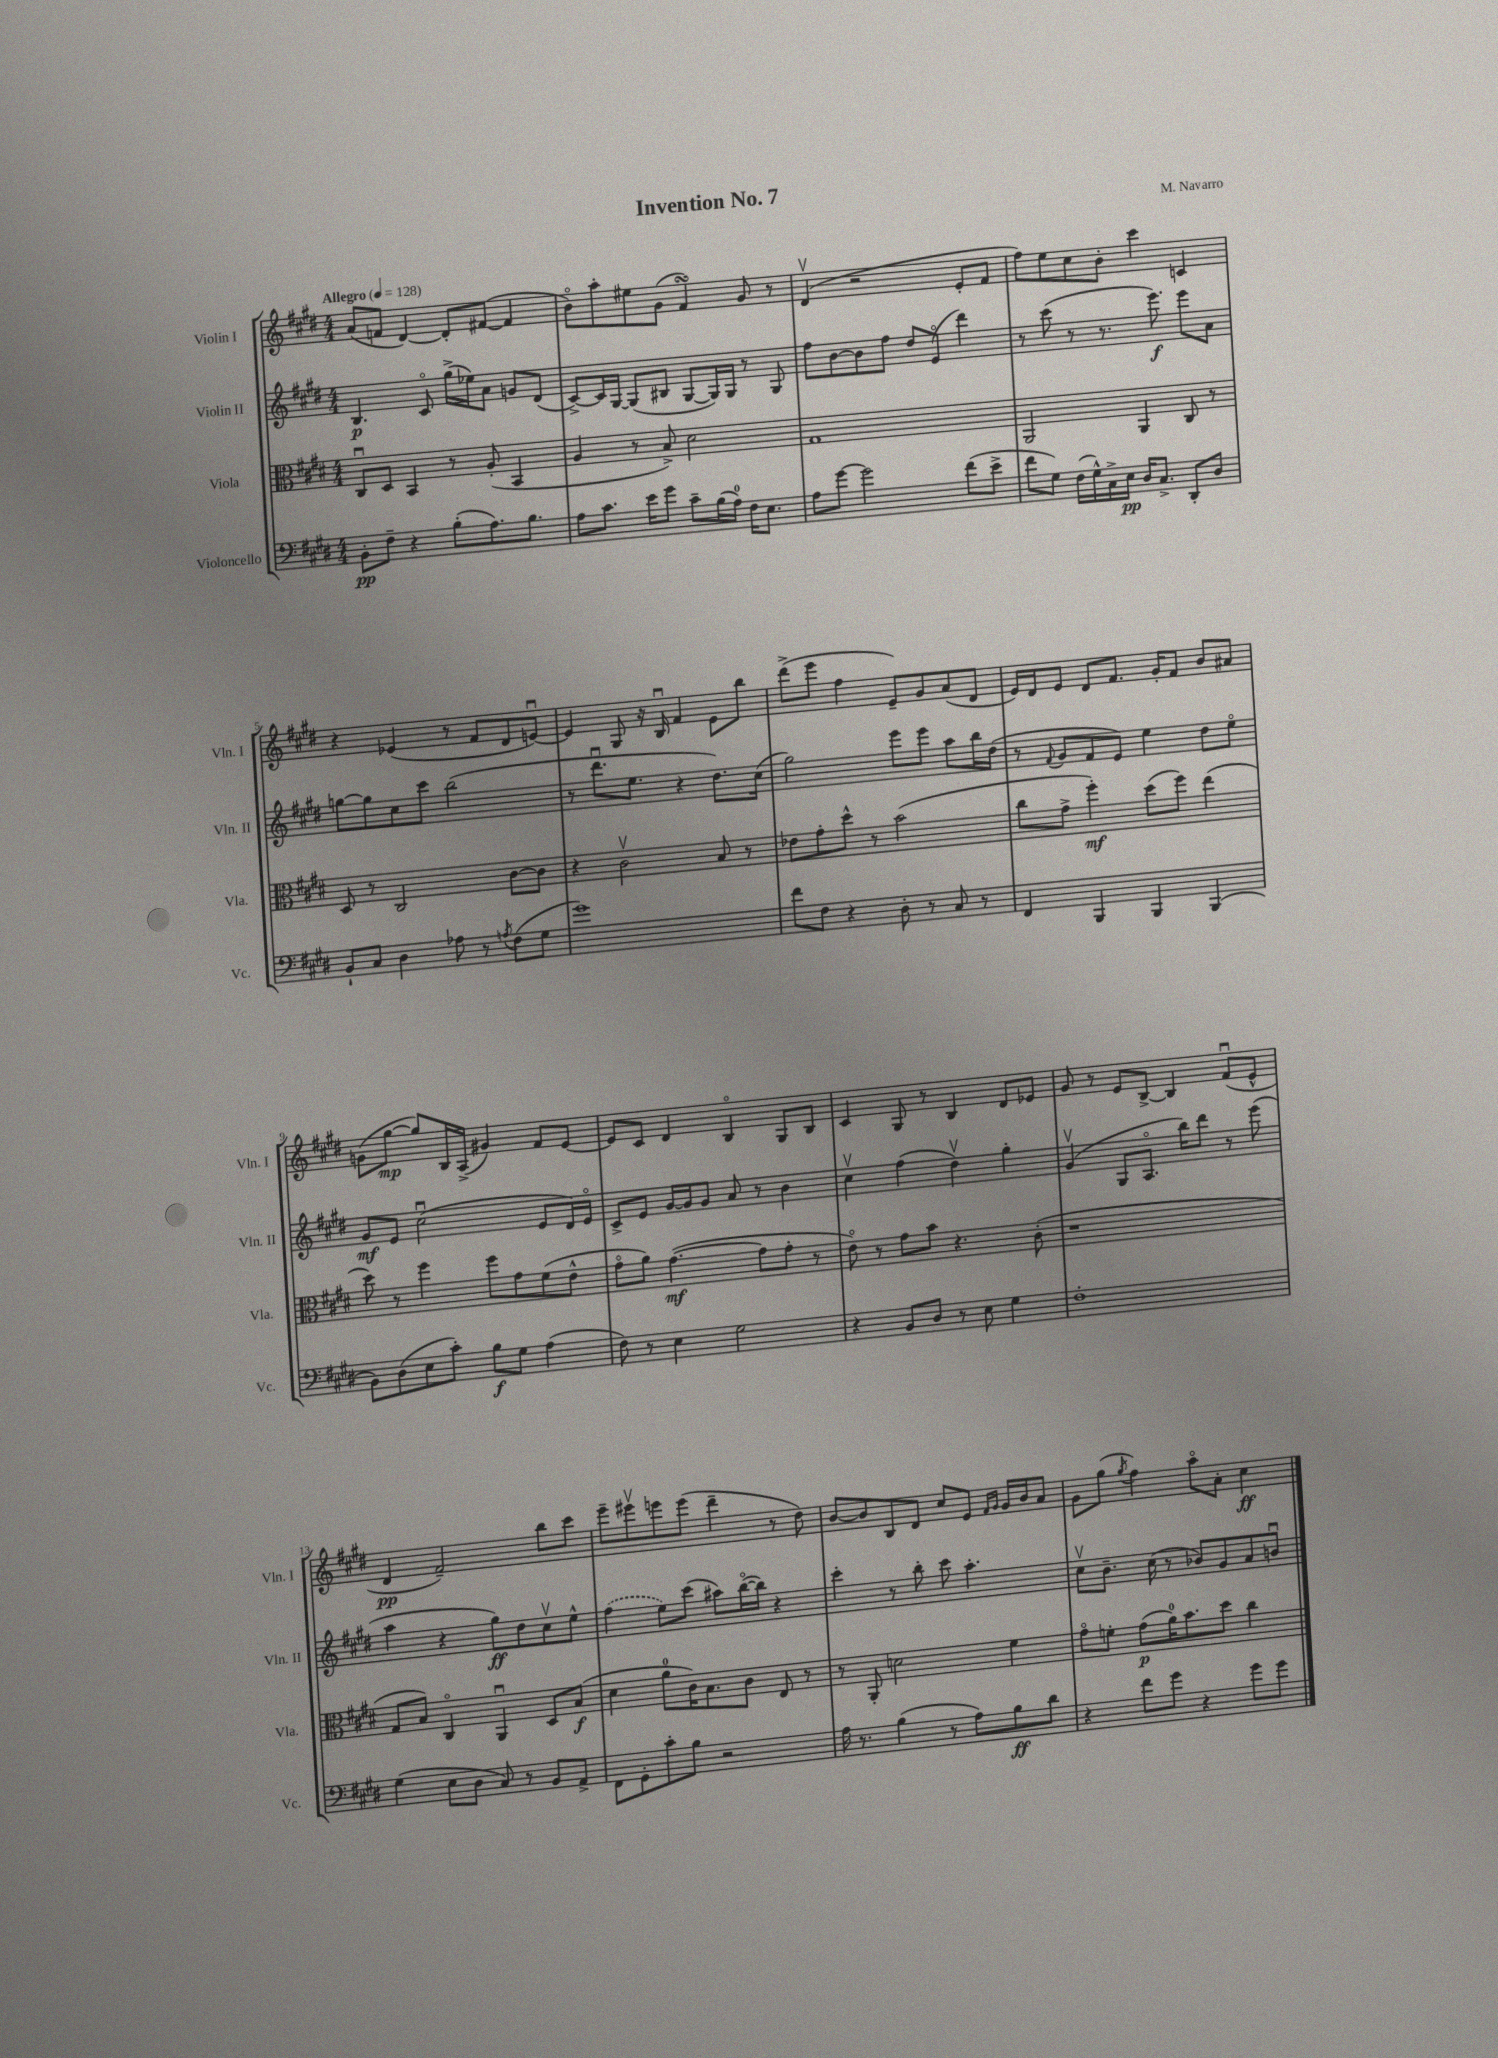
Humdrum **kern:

**kern	**kern	**kern	**kern
*staff4	*staff3	*staff2	*staff1
*clefF4	*clefC3	*clefG2	*clefG2
*k[f#c#g#d#]	*k[f#c#g#d#]	*k[f#c#g#d#]	*k[f#c#g#d#]
*M4/4	*M4/4	*M4/4	*M4/4
*MM128	*MM128	*MM128	*MM128
8BB'	8C#u	4.B	(8a
8F#~	8D#	.	8f
4r	4BB	.	[4d#)
.	.	8c#o	.
(8B'	8r	(16gg#^	8d#']
.	.	16ee-)	.
8.A)	(8A'	8a	([8f#
.	4BB	8g	4f#]
8.B	.	.	.
.	.	(8d#	.
=	=	=	=
8A	4A	[8c#^)	8bo)
8.c#	.	16c#]	8aa'
.	.	[16G#	.
.	8r	(8G#]	8ee#
16e	.	.	.
8g#	8B^)	8B#	(8g#
8c#~	2d#	[8G#	4f#)
(16B	.	16G#])	.
16A)	.	16G#	.
16F#	.	8r	8g#
8.E	.	.	.
.	.	8G#	8r
=	=	=	=
8A	1G#	8ff#	(4d#v
[8g#	.	[8b	.
2g#]	.	8b]	2r
.	.	8ff#	.
.	.	8dd#	.
.	.	(8eo	.
(8f#	.	4ddd#)	8e'
8e^	.	.	8f#
=	=	=	=
8f#	2AA	8r	8ff#)
8G#)	.	(8ccc#	8ee
(16F#	.	8r	8cc#
16G#^^)	.	.	.
16C#^	.	8.r	8b'
16E	.	.	.
16D#	4AA	.	4ccc#
8.C#^	.	8.eee)	.
8DD#'	8C#	8eee	4c
8D#	8r	8a	.
=	=	=	=
8BB`	8D#	[8gg	4r
8C#	8r	8gg]	.
4D#	2C#	8cc#	(4e-
.	.	8ccc#	.
8A-	.	(2bb	8r
8r	.	.	8f#
8qA	.	.	.
(8F#	[8c#	.	8d#
8G#	8c#]	.	[8eu)
=	=	=	=
1g#)	4r	8r	4e]
.	.	8.ddd#u	.
.	2c#v	.	8G#
.	.	8.ee	.
.	.	.	16r
.	.	.	16Bu
.	.	4r	4f#
.	8B	8.dd#)	8e
.	8r	.	8bb
.	.	(16cc#	.
=	=	=	=
8f#	8e-	2gg#)	(8ddd#^
8F#	8g#'	.	8eee
4r	8dd#^^	.	4ff#
.	8r	.	.
8D#'	(2b	8eee	8e~)
8r	.	8eee	8g#
8C#	.	8aa	(8a
8r	.	16bb	8d#
.	.	(16dd#	.
=	=	=	=
4FF#	8cc#	8r	16e)
.	.	.	16d#
.	.	8qqf#	.
.	8g#^	8g#	8e
4BBB	4ff#')	8f#	8d#
.	.	8e)	8.f#
4BBB	(8dd#	4ee	.
.	.	.	16g#'
.	8ff#)	.	8f#
(4BBB	(4ee	8dd#	8b
.	.	8eeo	8a#
=	=	=	=
8BB)	8dd#)	8g#	(8g
(8D#	8r	8e	[8gg#
8E	4ff#	(2cc#u	8gg#])
8c#')	.	.	16B
.	.	.	(16A^
8B	8ff#	.	4g#)
8G#	8g#	.	.
(4A	(8f#	8e	8f#
.	8e^^	16d#)	[8e
.	.	16eo	.
=	=	=	=
8F#)	8g#o	8c#^	8e]
8r	8a)	8e	8c#
4E	([4.g#	[16g#	4d#
.	.	16g#]	.
.	.	8g#	.
2G#	.	8a	4Bo
.	8g#]	8r	.
.	8g#'	4b	8G#
.	8r	.	8B
=	=	=	=
4r	8eo)	4cc#v	4c#
.	8r	.	.
8BB	8g#	(4ff#	8G#
8D#	8b	.	8r
8r	4.r	4dd#v)	4B
8E	.	.	.
4G#	.	4gg#'	8d#
.	(8c#'	.	8e-
=	=	=	=
1F#'	1r	(4g#v	8g#
.	.	.	8r
.	.	8G#	8e
.	.	8.Ao	[8B^
.	.	.	4B]
.	.	16bb)	.
.	.	8ddd#	.
.	.	8r	(8f#u
.	.	(8eee	8e^^
=	=	=	=
(4G#	8G#	4aa	4d#
.	8B)	.	.
8E	4C#o	4r	2f#~)
8D#	.	.	.
8C#)	4AAu	8gg#)	.
8r	.	8dd#	.
8BB	8D#	8cc#v	8bb
8AA^	(8B	8ee^^	8ccc#
=	=	=	=
8FF#	4d#	(4ff#	8eee~
8GG#'	.	.	8eee#v
8c#'	8a	8ee)	8eee
8B	16c#)	(8ccc#	(8eee
.	8.B	.	.
2r	.	8aa#)	4ddd#~
.	8c#	([16bbo	.
.	.	16bb])	.
.	8E	4r	8r
.	8r	.	8dd#)
=	=	=	=
16A	8r	4ccc#'	[8b
8.r	.	.	.
.	8AA'	.	8b]
(4B	2d	8r	8B
.	.	8bb'	8d#
8r	.	8ccc#	8cc#
8A)	.	4.aa'	8e
.	.	.	16qqf#
.	.	.	16qqg#
8B	4f#	.	16g#
.	.	.	16b
8d#	.	.	8a
=	=	=	=
4r	8g#o	8cc#v	8g#
.	8f'	8.b~	(8gg#
.	.	.	8qgg#
8f#	(8g#	.	4ff#)
.	.	(16cc#	.
8g#	16a)	8r	.
.	8.b	.	.
4r	.	8b-)	8aao
.	8dd#	8g#	8a'
8g#	4cc#	8a	4cc#
8g#	.	8bu	.
==	==	==	==
*-	*-	*-	*-
